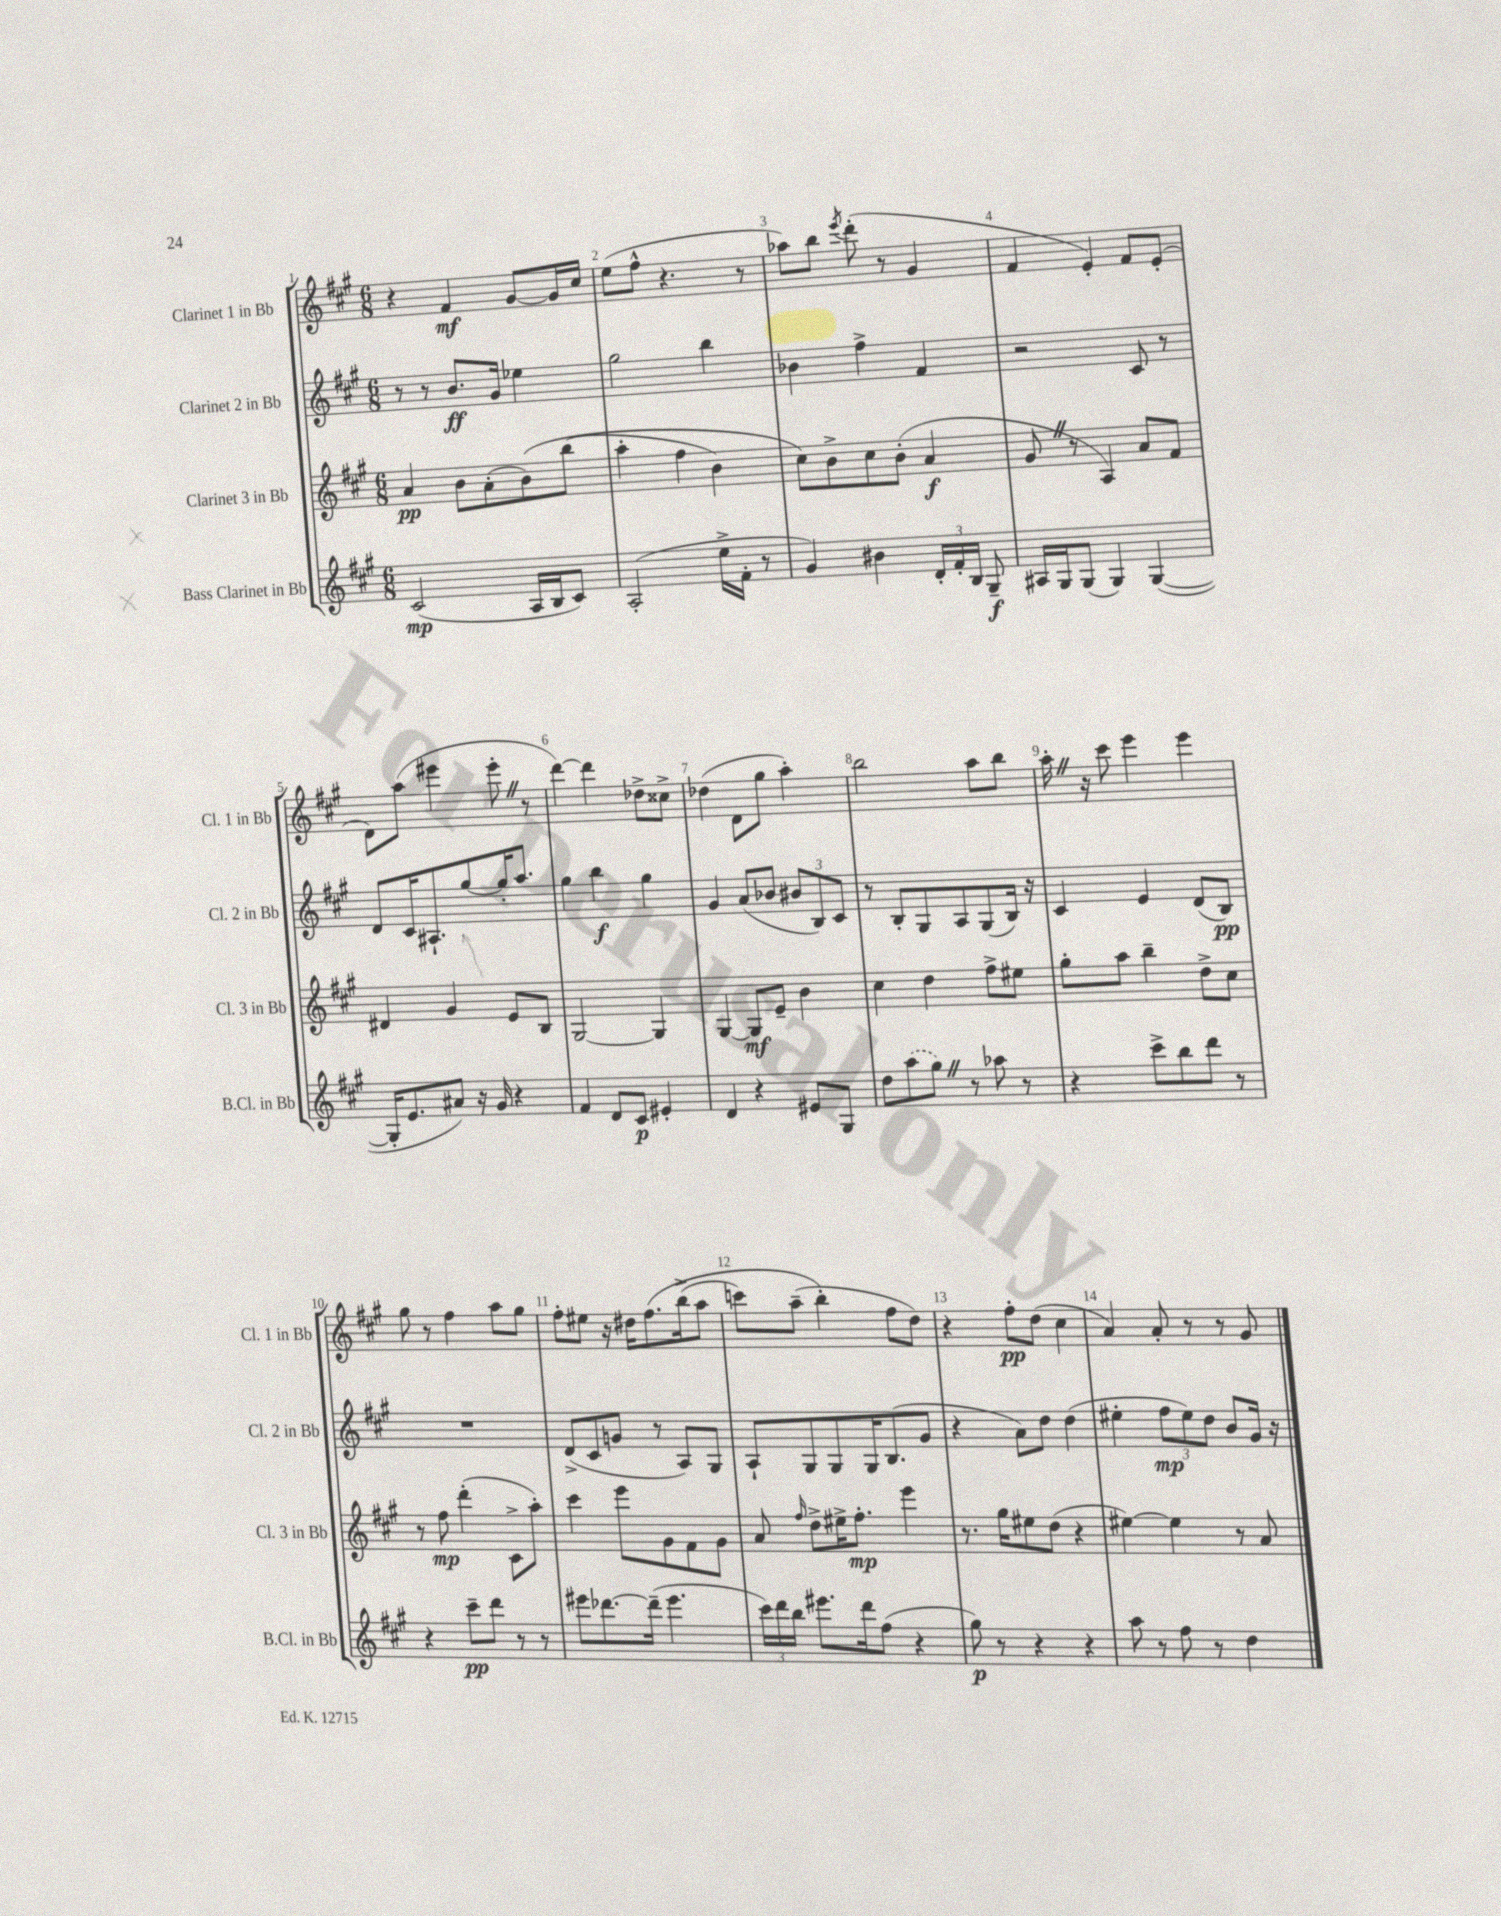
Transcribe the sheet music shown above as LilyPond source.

<<
\new StaffGroup <<
\new Staff = "s0" \with { instrumentName = "Clarinet 1 in Bb" shortInstrumentName = "Cl. 1 in Bb" } {
    \clef treble \key a \major \numericTimeSignature \time 6/8
    \autoBeamOff r4 fis'4\mf gis'8[~ gis'16 cis''16] |
    e''8[( fis''8]-^ r4. r8 |
    aes''8[) b''8] \acciaccatura { e'''8 } d'''8-.( r8 gis'4 |
    fis'4 e'4-.) fis'8[ e'8]-.( |
    d'8[) a''8]( eis'''4 eis'''8-. \once \override BreathingSign.text = \markup { \musicglyph "scripts.caesura.straight" } \breathe r8 |
    d'''4~) d'''4 des''8[-> cisis''8]-> |
    des''4( d'8[ gis''8] a''4-.) |
    b''2 a''8[ b''8] |
    a''16-. \once \override BreathingSign.text = \markup { \musicglyph "scripts.caesura.straight" } \breathe r16 cis'''8 e'''4 e'''4 |
    gis''8 r8 fis''4 a''8[ gis''8] |
    fis''8[-. eis''8] r16 dis''16[ fis''8.\( b''16->( a''8] |
    c'''8[) a''8]--( b''4-.\) fis''8[ d''8]) |
    r4 fis''8[-.\pp d''8]( cis''4 |
    a'4) a'8-. r8 r8 gis'8 \bar "|." |
}
\new Staff = "s1" \with { instrumentName = "Clarinet 2 in Bb" shortInstrumentName = "Cl. 2 in Bb" } {
    \clef treble \key a \major \numericTimeSignature \time 6/8
    \autoBeamOff r8 r8 b'8.[\ff gis'16] ees''4 |
    gis''2 b''4 |
    bes'4 fis''4-> fis'4 |
    r2 cis'8 r8 |
    d'8[ cis'16 ais8.-! gis''8~ gis''16-. a''8.] |
    gis''4 b''4\f gis''4 |
    gis'4 a'8[( bes'8] \tuplet 3/2 { bis'8[ b8) cis'8] } |
    r8 b8[-. gis8 a8 gis8( b16]) r16 |
    cis'4 e'4 d'8[( b8]\pp) |
    R2. |
    d'8[->( cis'8 g'8] r8 a8[) gis8] |
    a8[-! gis8 gis8 gis16 b8.( gis'8] |
    r4 a'8[) d''8] d''4( |
    eis''4-. \tuplet 3/2 { fis''8[\mp eis''8) d''8] } b'8[ gis'16] r16 \bar "|." |
}
\new Staff = "s2" \with { instrumentName = "Clarinet 3 in Bb" shortInstrumentName = "Cl. 3 in Bb" } {
    \clef treble \key a \major \numericTimeSignature \time 6/8
    \autoBeamOff a'4\pp b'8[ a'8-.( b'8)\( b''8]( |
    a''4-. fis''4 b'4) |
    cis''8[\) b'8-> cis''8 b'8]-.( a'4\f |
    gis'8 \once \override BreathingSign.text = \markup { \musicglyph "scripts.caesura.straight" } \breathe r8 a4) a'8[ fis'8] |
    dis'4 gis'4 e'8[ b8] |
    gis2~ gis4 |
    gis4~ gis8[\mf e'8]-- b'4 |
    cis''4 d''4 fis''8[-> eis''8] |
    gis''8[-. a''8] b''4-- d''8[-> cis''8] |
    r8 fis''8\mp d'''4-.( cis'8[-> a''8]-.) |
    cis'''4 e'''8[ gis'8 fis'8 gis'8] |
    a'8 \grace { fis''16 } d''8[-> eis''16-> fis''8.]-.\mp e'''4 |
    r8. gis''16[ eis''8 d''8]( r4 |
    eis''4~) eis''4 r8 a'8 \bar "|." |
}
\new Staff = "s3" \with { instrumentName = "Bass Clarinet in Bb" shortInstrumentName = "B.Cl. in Bb" } {
    \clef treble \key a \major \numericTimeSignature \time 6/8
    \autoBeamOff cis'2\mp( a16[ b16 cis'8]) |
    a2-.( e''16[-> fis'16]-. r8 |
    gis'4) bis'4 \tuplet 3/2 { d'16[-. fis'16-. b16] } gis8--\f |
    ais16[ gis16 gis8]( gis4) gis4~( |
    gis16[-. e'8. ais'8]) r16 gis'16 r4 |
    fis'4 d'8[ cis'8]\p eis'4-. |
    d'4 r4 eis'8[ gis8] |
    d''8[ \once \slurDashed a''8( gis''8]) \once \override BreathingSign.text = \markup { \musicglyph "scripts.caesura.straight" } \breathe r8 aes''8 r8 |
    r4 cis'''8[-> b''8 d'''8] r8 |
    r4 cis'''8[--\pp d'''8] r8 r8 |
    eis'''8[ des'''8.~ des'''16]--( eis'''4. |
    \tuplet 3/2 { cis'''16[) d'''16 b''16] } eis'''8.[ d'''16 fis''8]( r4 |
    gis''8\p) r8 r4 r4 |
    a''8 r8 fis''8 r8 d''4 \bar "|." |
}
>>
>>
\layout { \context { \Score \override BarNumber.break-visibility = ##(#f #t #t) barNumberVisibility = #all-bar-numbers-visible } }
